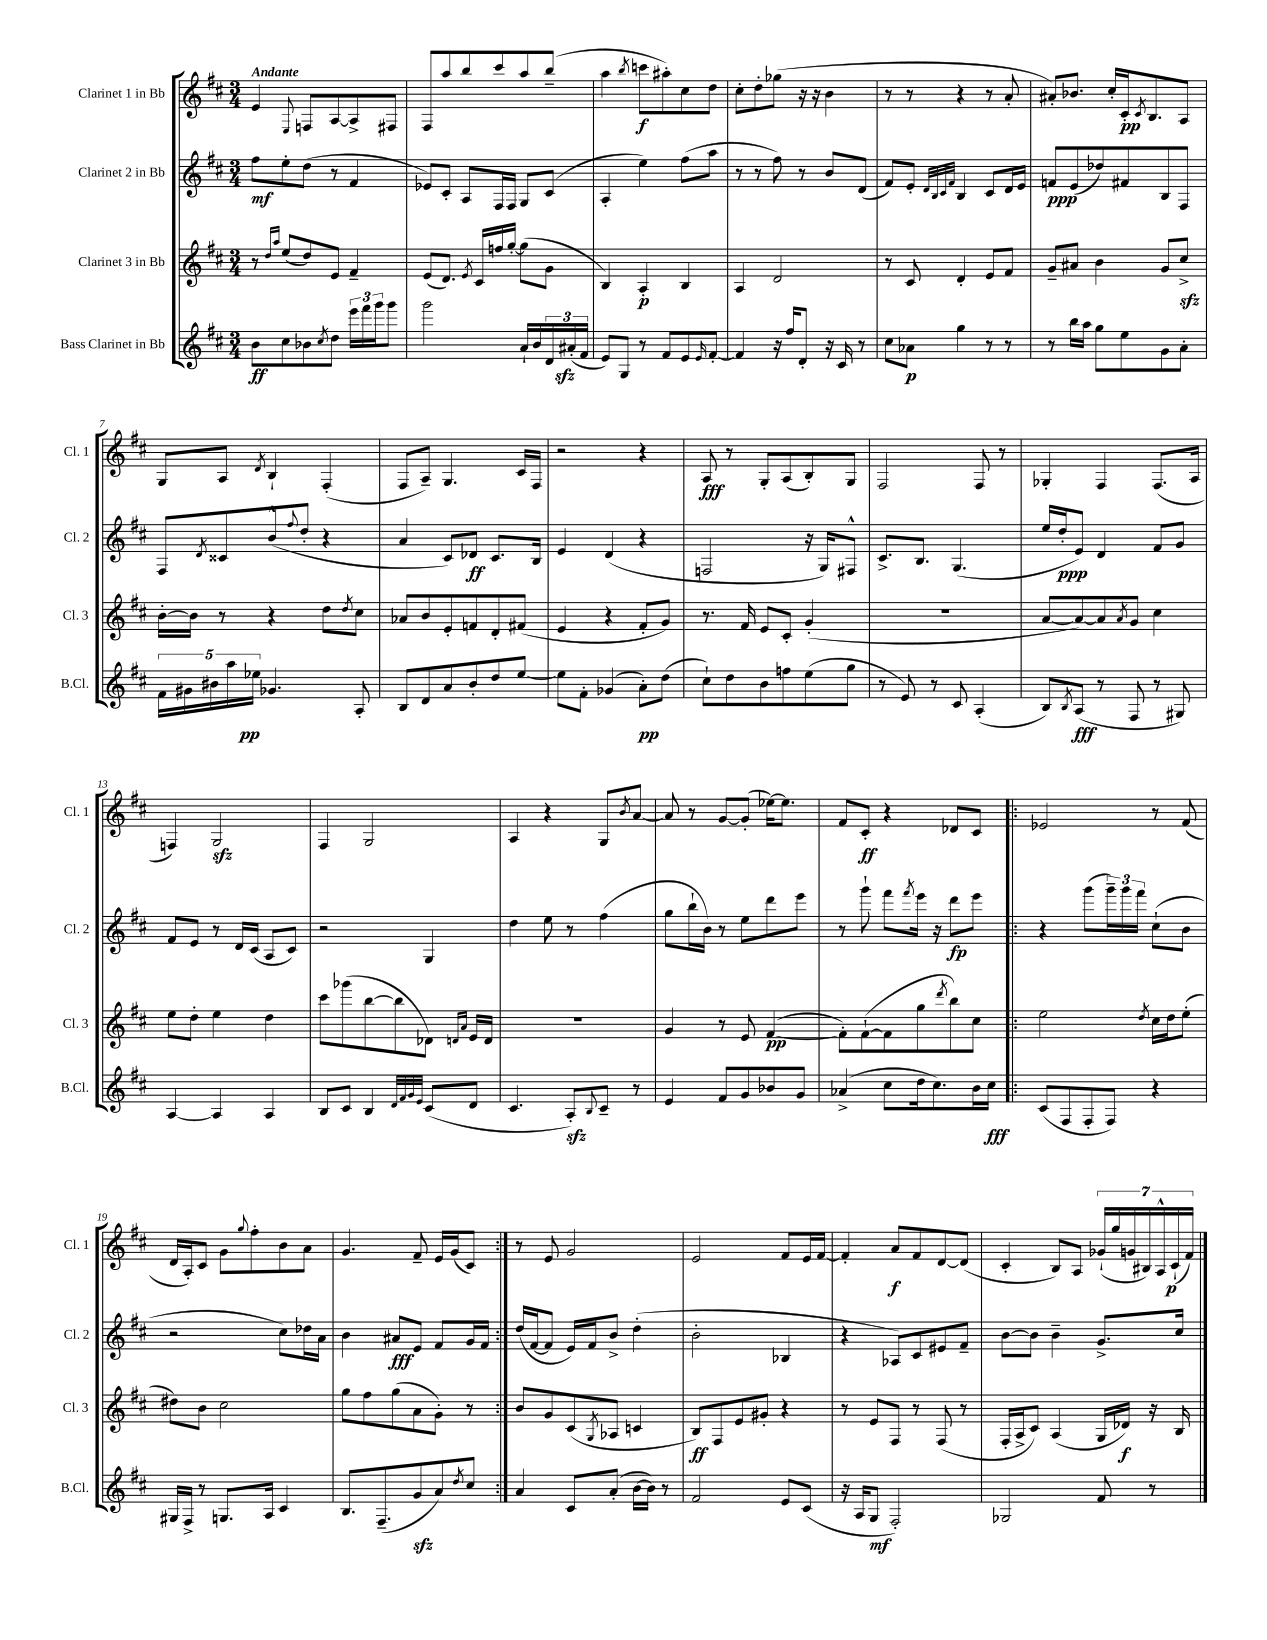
<<
\new StaffGroup <<
\new Staff = "s0" \with { instrumentName = "Clarinet 1 in Bb" shortInstrumentName = "Cl. 1" } {
    \clef treble \key d \major \numericTimeSignature \time 3/4 \tempo "Andante"
    e'4 \appoggiatura { e8 } f8 a8~ a8-> fis8 |
    fis8 a''8 b''8 cis'''8 a''8 b''8--( |
    a''4 \acciaccatura { b''8 } c'''8\f ais''8-.) cis''8 d''8 |
    cis''8-. d''8-. ges''8( r16 r16 b'4 |
    r8 r8 r4 r8 a'8-. |
    ais'8-.) bes'8. cis''16-. cis'16-.\pp \acciaccatura { cis'8 } b8. a8 |
    g8 a8 \acciaccatura { d'8 } b4-! fis4-.( |
    fis8 a8--) g4. cis'16 fis16 |
    r2 r4 |
    a8\fff r8 g8-. a8( b8-.) g8 |
    fis2 fis8 r8 |
    ges4-. fis4 fis8.( a16 |
    f4) g2\sfz |
    fis4 g2 |
    a4 r4 g8 \acciaccatura { b'8 } a'8~ |
    a'8 r8 g'8~ g'8-.( ees''16~) ees''8. |
    fis'8 cis'8-.\ff r4 des'8 cis'8 |
    \repeat volta 2 { ees'2 r8 fis'8( |
    d'16 a16-.) cis'8 g'8 \appoggiatura { g''8 } fis''8-. b'8 a'8 |
    g'4. fis'8-- e'16 g'16( cis'8) | }
    r8 e'8 g'2 |
    e'2 fis'8 e'16 fis'16~ |
    fis'4-. a'8\f fis'8 d'8~ d'8( |
    cis'4-. b8) a8 \tuplet 7/4 { ges'16-!( g''16 g'16 bis16) a16-^ cis'16-!\p( fis'16) } \bar "|." |
}
\new Staff = "s1" \with { instrumentName = "Clarinet 2 in Bb" shortInstrumentName = "Cl. 2" } {
    \clef treble \key d \major \numericTimeSignature \time 3/4
    fis''8\mf e''8-. d''8( r8 fis'4 |
    ees'8) cis'8-. a8 fis16 fis16 g8 cis'8( |
    a4-. e''4) fis''8( a''8 |
    r8 r8 fis''8) r8 b'8 d'8( |
    fis'8) e'8-. \grace { d'32 b32 cis'32 fis'32 } b4 cis'8 d'16 e'16 |
    f'8\ppp e'8( des''8) fis'8 b8 fis8 |
    fis8 \acciaccatura { d'8 } cisis'8 b'8-^( \appoggiatura { fis''8 } d''8-. r4 |
    a'4 cis'8) des'8\ff cis'8. b16 |
    e'4 d'4( r4 |
    f2 r16 g16) fis8-^ |
    cis'8.-> b8. g4.( |
    e''16 d''16-.\ppp e'8) d'4 fis'8 g'8 |
    fis'8 e'8 r8 d'16 cis'16( a8 cis'8) |
    r2 g4 |
    d''4 e''8 r8 fis''4( |
    g''8 b''16-! b'16) r8 e''8 d'''8 e'''8 |
    r8 g'''8-! fis'''8 \acciaccatura { fis'''8 } e'''16 r16 d'''8\fp e'''8 |
    \repeat volta 2 { r4 g'''8( \tuplet 3/2 { g'''16--) g'''16 fis'''16 } cis''8-!( b'8 |
    r2 cis''8) des''16 a'16 |
    b'4 ais'8\fff e'8 fis'8 g'16 fis'16 | }
    d''16( fis'16~ fis'8 e'16) fis'16 b'8-> d''4-.( |
    b'2-. bes4 |
    r4 aes8) cis'8 eis'8 fis'8-- |
    b'8~ b'8 b'4-- g'8.-> cis''16 \bar "|." |
}
\new Staff = "s2" \with { instrumentName = "Clarinet 3 in Bb" shortInstrumentName = "Cl. 3" } {
    \clef treble \key d \major \numericTimeSignature \time 3/4
    r8 \grace { d''16 a''16 } e''8( d''8) e'8 fis'4-- |
    e'8( d'8.) \acciaccatura { e'8 } cis'16 f''16 g''16~-. g''8( g'8 |
    b4) a4-.\p b4 |
    a4 d'2 |
    r8 cis'8 d'4-. e'8 fis'8 |
    g'8-- ais'8 b'4 g'8 cis''8->\sfz |
    b'16~-. b'16 r8 r4 d''8 \acciaccatura { d''8 } cis''8 |
    aes'8 b'8 e'8-. f'8 d'8-. fis'8( |
    e'4 r4 fis'8-. g'8) |
    r8. fis'16 e'8 cis'8-. g'4-.( |
    R2. |
    a'8~ a'8~) a'8 \acciaccatura { a'8 } g'8 cis''4 |
    e''8 d''8-. e''4 d''4 |
    cis'''8 ges'''8( b''8~ b''8 des'8) \grace { d'16 a'16 } e'16 d'16 |
    R2. |
    g'4 r8 e'8 fis'4~\pp( |
    fis'8-.) fis'8~-!( fis'8 g''8 \acciaccatura { d'''8 } b''8) cis''8 |
    \repeat volta 2 { e''2 \acciaccatura { d''8 } cis''16 d''16 e''8-.( |
    dis''8) b'8 cis''2 |
    g''8 fis''8 g''8( a'8 g'8-.) r8 | }
    b'8 g'8 cis'8( \acciaccatura { g8 } aes8 c'4 |
    b8\ff) fis8 e'8 gis'8-. r4 |
    r8 e'8 fis8 r8 fis8( r8 |
    fis16-. a16-> cis'8) a4( g16 des'16\f) r16 b16 \bar "|." |
}
\new Staff = "s3" \with { instrumentName = "Bass Clarinet in Bb" shortInstrumentName = "B.Cl." } {
    \clef treble \key d \major \numericTimeSignature \time 3/4
    b'8\ff cis''8 bes'8 \acciaccatura { cis''8 } d''8 \tuplet 3/2 { e'''16 fis'''16 g'''16 } g'''8 |
    g'''2 a'16-! b'16 \tuplet 3/2 { d'16 ais'16-.\sfz( fis'16 } |
    e'8) g8 r8 fis'8 e'8 \grace { e'16 } fis'8~-. |
    fis'4 r16 fis''16 d'8-. r16 cis'16 r8 |
    cis''8 aes'8\p g''4 r8 r8 |
    r8 b''16 a''16 g''8 e''8 g'8 a'8-. |
    \tuplet 5/4 { fis'16 gis'16 bis'16 a''16 ees''16\pp } ges'4. a8-. |
    b8 d'8 a'8 b'8-. d''8 e''8~ |
    e''8 fis'8-. ges'4( a'8-.\pp) d''8( |
    cis''8-!) d''8 b'8 f''8 e''8( g''8 |
    r8 e'8) r8 cis'8 a4-.( |
    b8) \acciaccatura { b8 } a8\fff( r8 fis8 r8 gis8) |
    a4~ a4 a4 |
    b8 cis'8 b4 \grace { d'32 fis'32 g'32 e'32 } cis'8( d'8 |
    cis'4. a8-.\sfz) \appoggiatura { b8 } cis'8-- r8 |
    e'4 fis'8 g'8 bes'8 g'8 |
    aes'4->( cis''8 d''16 cis''8.) b'16 cis''16\fff |
    \repeat volta 2 { cis'8( fis8 fis8-. fis8) r4 |
    gis16 fis16-> r8 g8. a16 cis'4 |
    b8. fis8.--( g'8\sfz a'8) \acciaccatura { d''8 } cis''8 | }
    a'4 cis'8 a'8-.( b'16~ b'16) r8 |
    fis'2 e'8 cis'8( |
    r16 a16 g8\mf fis2-.) |
    ges2 fis'8 r8 \bar "|." |
}
>>
>>
